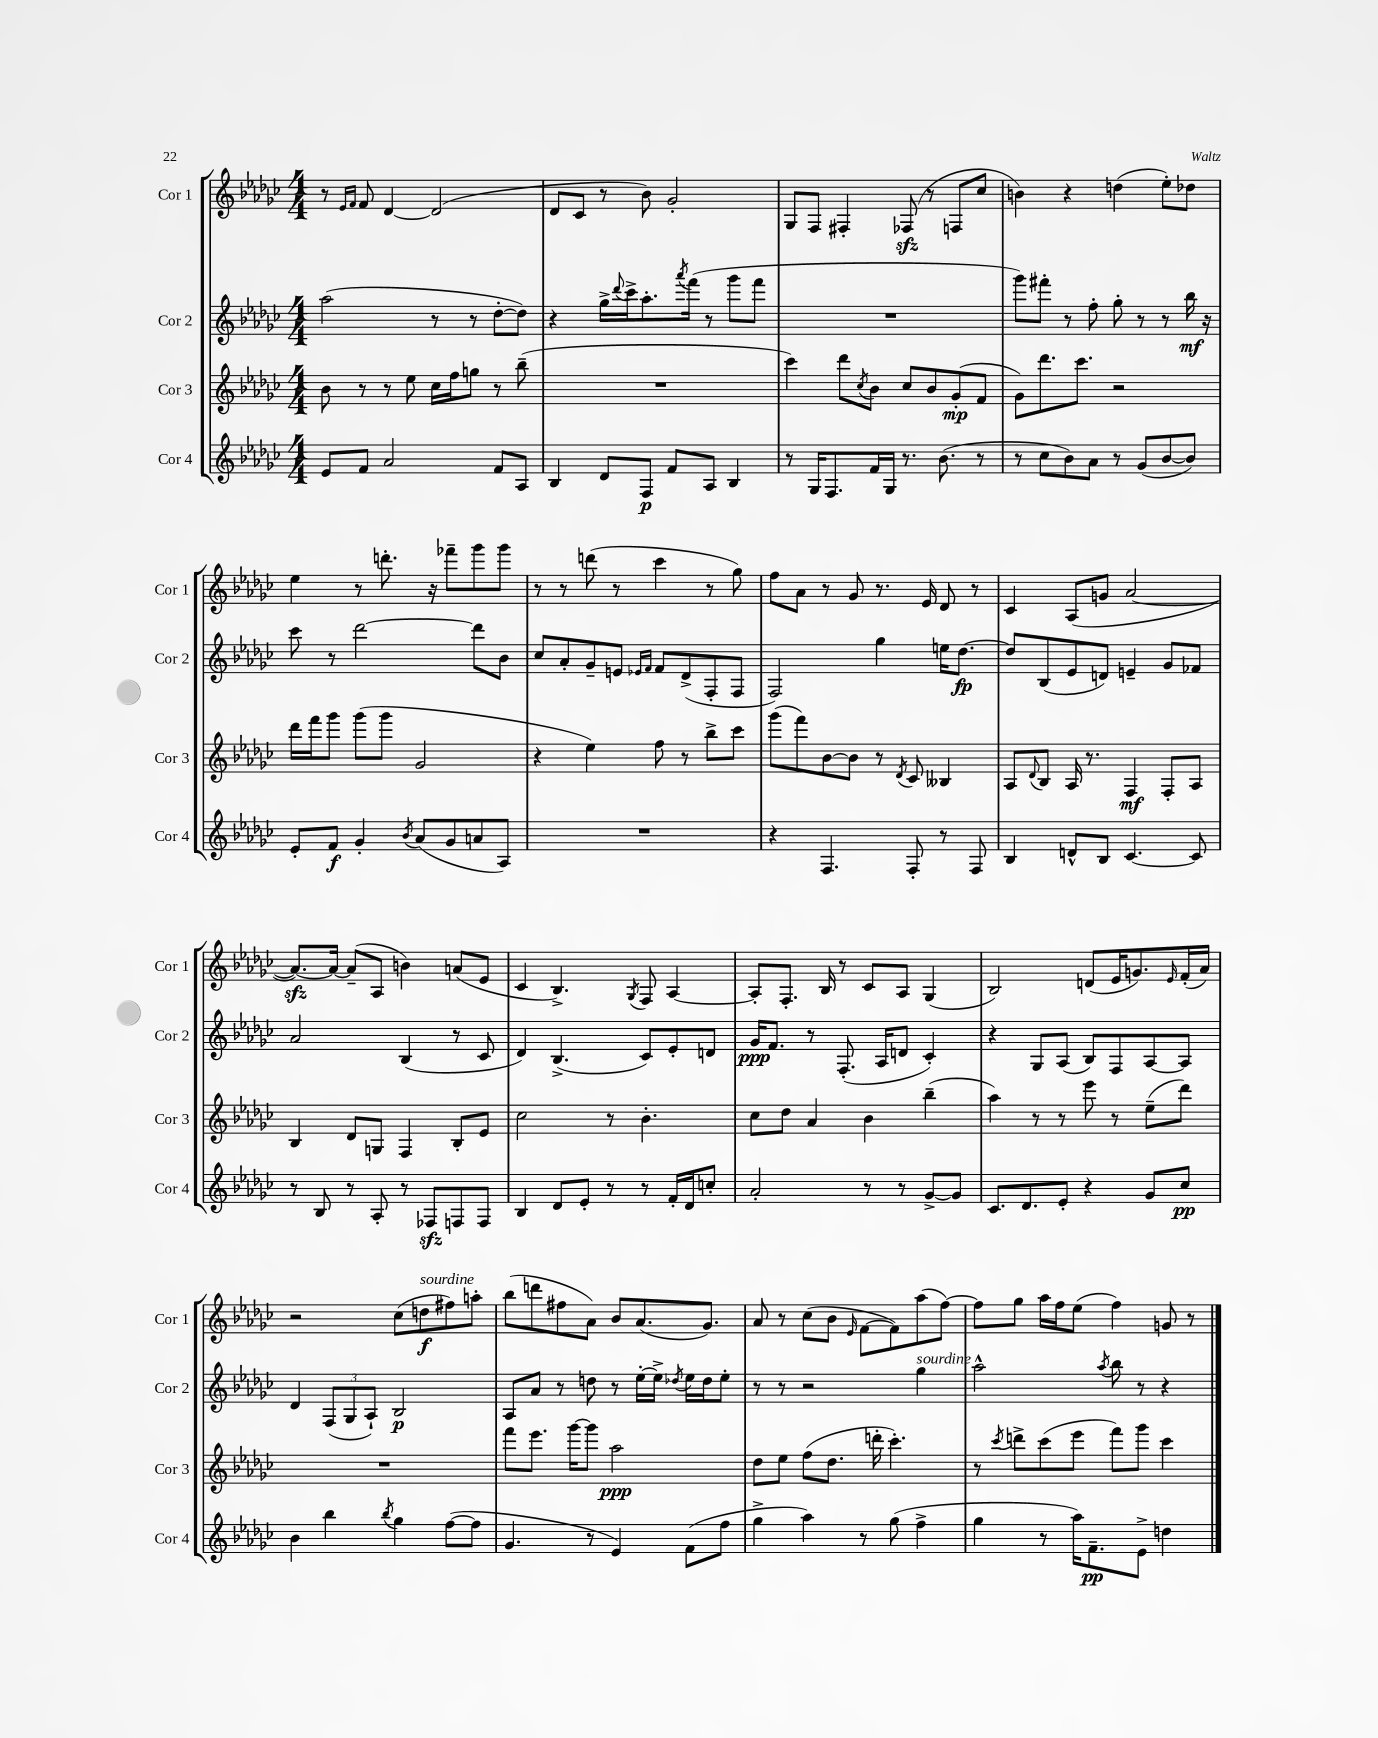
<<
\new StaffGroup <<
\new Staff = "s0" \with { instrumentName = "Cor 1" shortInstrumentName = "Cor 1" } {
    \clef treble \key ges \major \numericTimeSignature \time 4/4
    r8 \grace { ees'16 f'16 } f'8 des'4~ des'2( |
    des'8 ces'8 r8 bes'8) ges'2-. |
    ges8 f8 fis4-. fes8\sfz( r8 f8 ces''8 |
    b'4) r4 d''4( ees''8-.) des''8 |
    ees''4 r8 d'''8.-. r16 fes'''8-- ges'''8 ges'''8 |
    r8 r8 d'''8( r8 ces'''4 r8 ges''8) |
    f''8 aes'8 r8 ges'8 r8. ees'16 des'8 r8 |
    ces'4 aes8( g'8 aes'2~ |
    aes'8.~\sfz) aes'16~ aes'8--( aes8 b'4) a'8( ees'8 |
    ces'4 bes4.->) \acciaccatura { ges8 } f8 aes4~ |
    aes8-. f8.-. bes16 r8 ces'8 aes8 ges4( |
    bes2) d'8( ees'16 g'8.) \grace { ees'16 } f'16-.( aes'16) |
    r2 ces''8( d''8\f^\markup { \italic "sourdine" } fis''8) a''8-. |
    bes''8( d'''8 fis''8 aes'8) bes'8 aes'8.( ges'8.) |
    aes'8 r8 ces''8( bes'8 \grace { ees'16 } f'8~ f'8) aes''8( f''8~) |
    f''8 ges''8 aes''16 f''16 ees''8( f''4) g'8 r8 \bar "|." |
}
\new Staff = "s1" \with { instrumentName = "Cor 2" shortInstrumentName = "Cor 2" } {
    \clef treble \key ges \major \numericTimeSignature \time 4/4
    aes''2( r8 r8 des''8~-. des''8) |
    r4 ges''16-> \appoggiatura { des'''8 } ces'''16-> aes''8.-. \acciaccatura { aes'''8 } f'''16( r8 ges'''8 f'''8 |
    R1 |
    ges'''8) fis'''8-. r8 f''8-. ges''8-. r8 r8 bes''16\mf r16 |
    ces'''8 r8 des'''2~ des'''8 bes'8 |
    ces''8 aes'8-. ges'8-- e'8 \grace { ees'16 f'16 } f'8 des'8->( f8-. f8 |
    f2) ges''4 e''16 des''8.~\fp |
    des''8 bes8( ees'8 d'8) e'4-- ges'8 fes'8 |
    aes'2 bes4( r8 ces'8 |
    des'4) bes4.->( ces'8) ees'8-. d'8 |
    ges'16\ppp f'8. r8 f8.-.( aes16 d'8 ces'4-.) |
    r4 ges8 aes8( bes8) f8 aes8~ aes8 |
    des'4 \tuplet 3/2 { f8( ges8 aes8-!) } bes2\p |
    aes8 aes'8 r8 d''8 r8 ees''16~-. ees''16-> \acciaccatura { des''8 } ees''16 des''16 ees''8-. |
    r8 r8 r2 ges''4^\markup { \italic "sourdine" } |
    aes''2-^ \acciaccatura { aes''8 } bes''8 r8 r4 \bar "|." |
}
\new Staff = "s2" \with { instrumentName = "Cor 3" shortInstrumentName = "Cor 3" } {
    \clef treble \key ges \major \numericTimeSignature \time 4/4
    bes'8 r8 r8 ees''8 ces''16 f''16 g''8 r8 bes''8--( |
    R1 |
    ces'''4) des'''8 \acciaccatura { ces''8 } bes'8 ces''8 bes'8 ges'8-.\mp( f'8 |
    ges'8) des'''8. ces'''8. r2 |
    des'''16 f'''16 ges'''8 ges'''8( ges'''8 ges'2 |
    r4 ees''4) f''8 r8 bes''8-> ces'''8 |
    ges'''8( f'''8) bes'8~ bes'8 r8 \acciaccatura { des'8 } ces'8 beses4 |
    aes8 \appoggiatura { des'8 } bes8 aes16 r8. f4\mf f8-. aes8 |
    bes4 des'8 g8 f4 bes8-. ees'8 |
    ces''2 r8 bes'4.-. |
    ces''8 des''8 aes'4 bes'4 bes''4--( |
    aes''4) r8 r8 ees'''8 r8 ees''8--( des'''8) |
    R1 |
    f'''8 ees'''8. ges'''16~ ges'''8 aes''2\ppp |
    des''8 ees''8 f''8( des''8. d'''16-. ces'''4.-.) |
    r8 \acciaccatura { ces'''8 } d'''8-> ces'''8( ees'''8 f'''8) ges'''8 ces'''4 \bar "|." |
}
\new Staff = "s3" \with { instrumentName = "Cor 4" shortInstrumentName = "Cor 4" } {
    \clef treble \key ges \major \numericTimeSignature \time 4/4
    ees'8 f'8 aes'2 f'8 aes8 |
    bes4 des'8 f8\p f'8 aes8 bes4 |
    r8 ges16 f8. f'16 ges16 r8. bes'8.( r8 |
    r8 ces''8 bes'8) aes'8 r8 ges'8( bes'8~ bes'8) |
    ees'8-. f'8\f ges'4-. \acciaccatura { bes'8 } aes'8( ges'8 a'8 aes8) |
    R1 |
    r4 f4. f8-. r8 f8 |
    bes4 d'8-^ bes8 ces'4.~ ces'8 |
    r8 bes8 r8 aes8-. r8 fes8\sfz f8 f8 |
    bes4 des'8 ees'8-. r8 r8 f'16-. des'16 c''8-. |
    aes'2-. r8 r8 ges'8~-> ges'8 |
    ces'8. des'8. ees'8-. r4 ges'8 ces''8\pp |
    bes'4 bes''4 \acciaccatura { bes''8 } ges''4 f''8~( f''8 |
    ges'4. r8 ees'4) f'8( f''8 |
    ges''4-> aes''4) r8 ges''8( f''4-> |
    ges''4 r8 aes''16) f'8.--\pp ees'8-> d''4 \bar "|." |
}
>>
>>
\layout { \context { \Score \remove "Bar_number_engraver" } }
